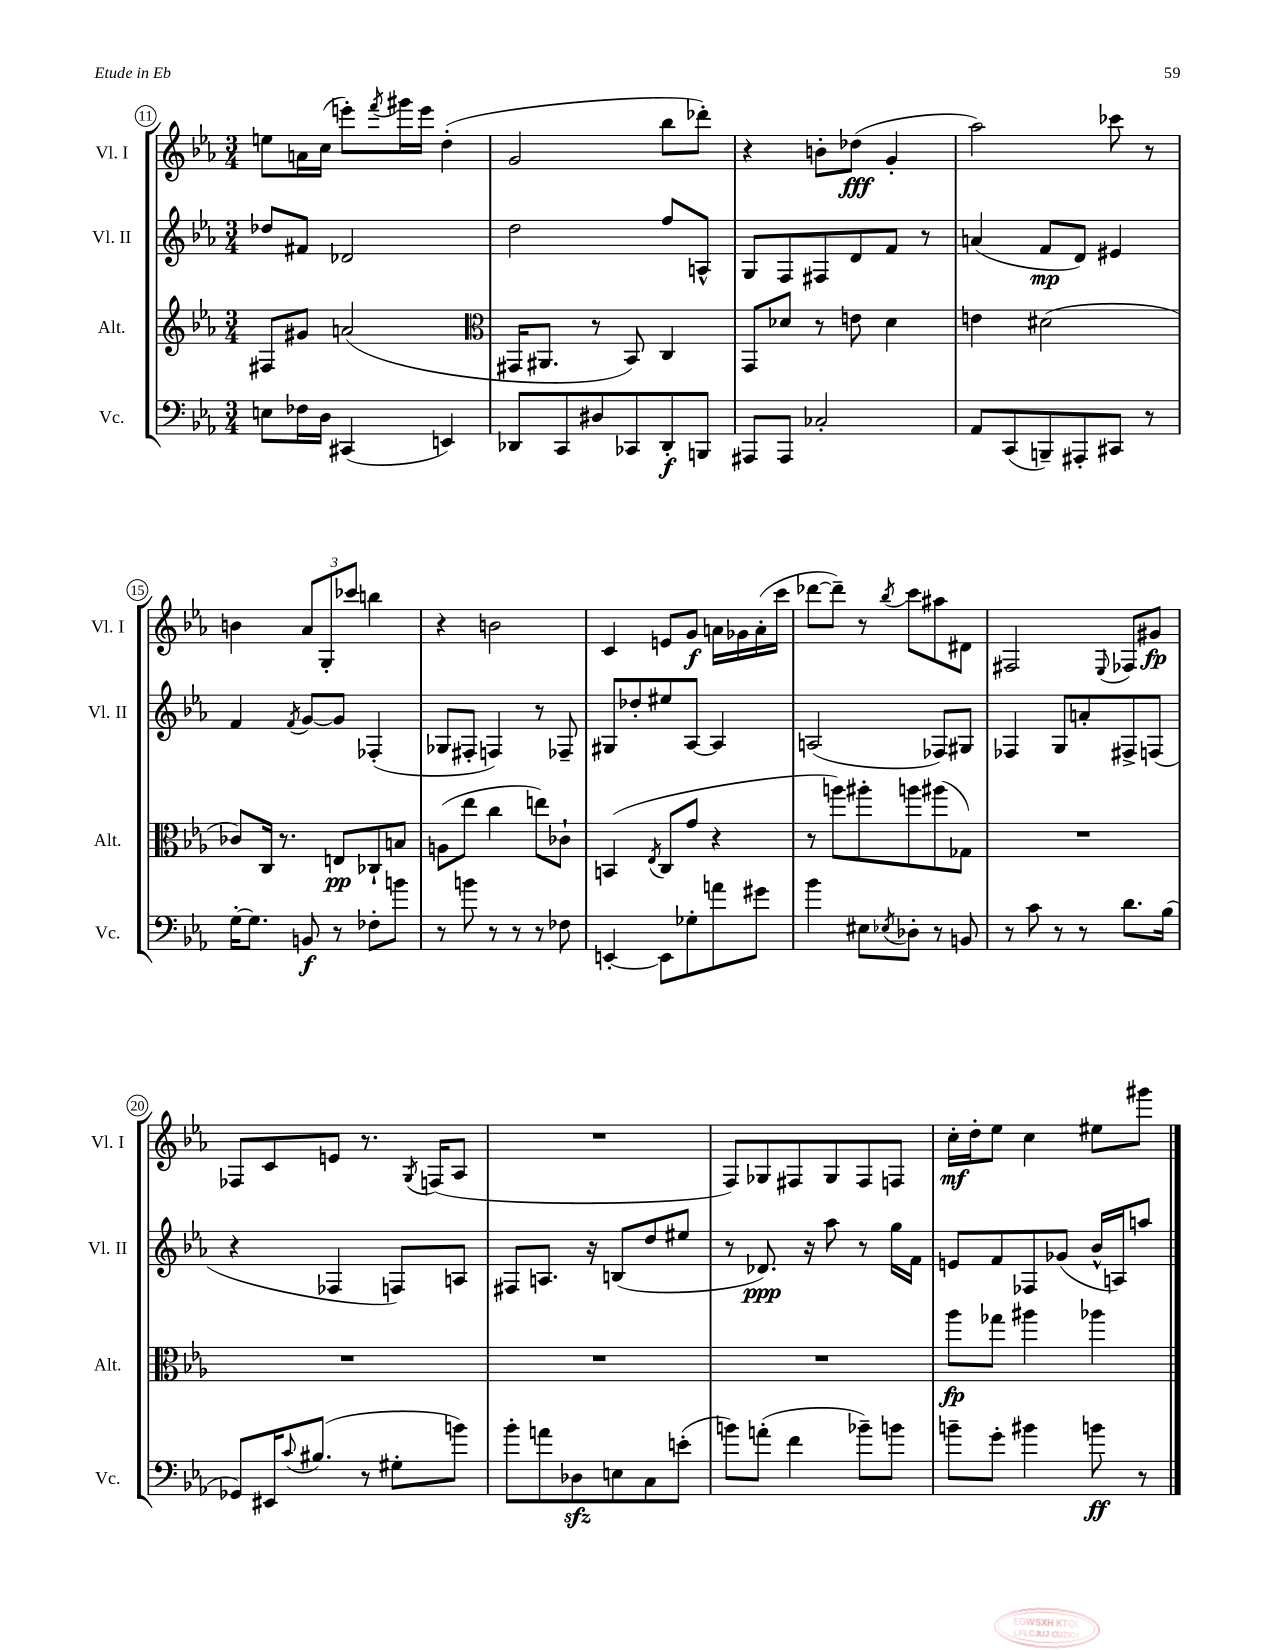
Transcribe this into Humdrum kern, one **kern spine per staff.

**kern	**kern	**kern	**kern
*staff4	*staff3	*staff2	*staff1
*clefF4	*clefG2	*clefG2	*clefG2
*k[b-e-a-]	*k[b-e-a-]	*k[b-e-a-]	*k[b-e-a-]
*M3/4	*M3/4	*M3/4	*M3/4
8E\L	8F#/L	8dd-/L	8ee\L
16F-\L	8g#/J	8f#/J	16a\L
16D\JJ	.	.	(16cc\JJ
(4CC#/	(2a/	2d-/	8eee'\L)
.	.	.	8qfff/
.	.	.	16ggg#\L
.	.	.	16eee\JJ
4EE/)	.	.	(4dd'\
=	=	=	=
*	*clefC3	*	*
8DD-/L	16GG#/LK	2dd\	2g/
.	8.AA#/J	.	.
8CC/	.	.	.
8D#/	8r	.	.
8CC-/	8BB-/)	.	.
8DD-'/	4C/	8ff/L	8bb-\L
8BBB/J	.	8A^^/J	8ddd-'\J)
=	=	=	=
8AAA#/L	8GG/L	8G/L	4r
8AAA#/J	8d-/J	8F/	.
2C-'/	8r	8F#/	8b'\L
.	8e\	8d/	(8dd-\J
.	4d-\	8f/J	4g'/
.	.	8r	.
=	=	=	=
8AA-/L	4e\	(4a/	2aa-\)
(8CC/	.	.	.
8BBB~/)	(2d#\	8f/L	.
8AAA#'/	.	8d/J)	.
8CC#/J	.	4e#/	8ccc-\
8r	.	.	8r
=	=	=	=
[16G'\LK	8c-/L)	4f/	4b\
8.G\]J	.	.	.
.	16C/Jk	.	.
.	8.r	.	.
.	.	8qf/	.
8BB/	.	[8g/L	12a-/L
.	.	.	12G'/
8r	8E/L	8g/]J	.
.	.	.	12ccc-/J
8F-'\L	8C-`/	(4F-'/	4bb\
8b\J	8B/J	.	.
=	=	=	=
8r	(8A\L	8G-/L	4r
8b\	8ee-\J	8F#'/J	.
8r	4cc\	4F/)	2b\
8r	.	.	.
8r	8ee\L)	8r	.
8F-\	8c-`\J	8F-~/	.
=	=	=	=
[4EE'/	(4BB/	8G#/L	4c/
.	.	8dd-'/	.
.	8qE-/	.	.
8EE\]L	8C/L	8ee#/	8e/L
8G-'\	8g/J	[8A-/J	8g/J
8a\	4r	4A-/]	16a\LL
.	.	.	16g-\
8g#\J	.	.	(16a'\
.	.	.	16ccc\JJ
=	=	=	=
4b-\	8r	(2A/	[8ddd-\L
.	8aa\L)	.	8ddd-~\]J)
8E#\L	8aa#'\	.	8r
8qE-/	.	.	8qbb-/
8D-'\J	8aa\	.	8ccc\L
8r	(8aa#\	8F-/L)	8aa#\
8BB/	8G-\J)	8G#/J	8d#\J
=	=	=	=
8r	2.r	4F-/	2F#/
8c\	.	.	.
8r	.	8G/L	.
8r	.	8a'/	.
.	.	.	8qqE-/
8.d\L	.	8F#^/	8F-/L
.	.	(8F/J	8g#/J
(16B-\Jk	.	.	.
=	=	=	=
8GG-/L)	2.r	4r	8F-/L
16EE#/K	.	.	8c/
8qqc/	.	.	.
(8.B#/J	.	.	.
.	.	4F-/	8e/J
8r	.	.	8.r
8G#'\L	.	8F/L)	.
.	.	.	8qG/
.	.	.	(16F/LK
8b\J)	.	8A/J	8A-/J
=	=	=	=
8b-'\L	2.r	8F#/L	2.r
8a\	.	8.A/J	.
8D-\	.	.	.
.	.	16r	.
8E\	.	(8B/L	.
8C\	.	8dd/	.
(8e'\J	.	8ee#/J	.
=	=	=	=
8b\L)	2.r	8r	8F/L)
(8a'\J	.	8.d-/)	8G-/
4f\	.	.	8F#/
.	.	16r	.
.	.	8aa-\	8G-/
8b-~\L)	.	8r	8F#/
8b\J	.	16gg\LL	8F/J
.	.	16f\JJ	.
=	=	=	=
8b~\L	8aa-\L	8e/L	16cc'\LL
.	.	.	16dd'\J
8g'\J	8gg-\J	8f/	8ee-\J
4b#\	4aa#\	8F-/	4cc\
.	.	(8g-/J	.
8b\	4aa-\	16b-^^/LL	8ee#\L
.	.	16A/J)	.
8r	.	8aa/J	8ggg#\J
==	==	==	==
*-	*-	*-	*-
